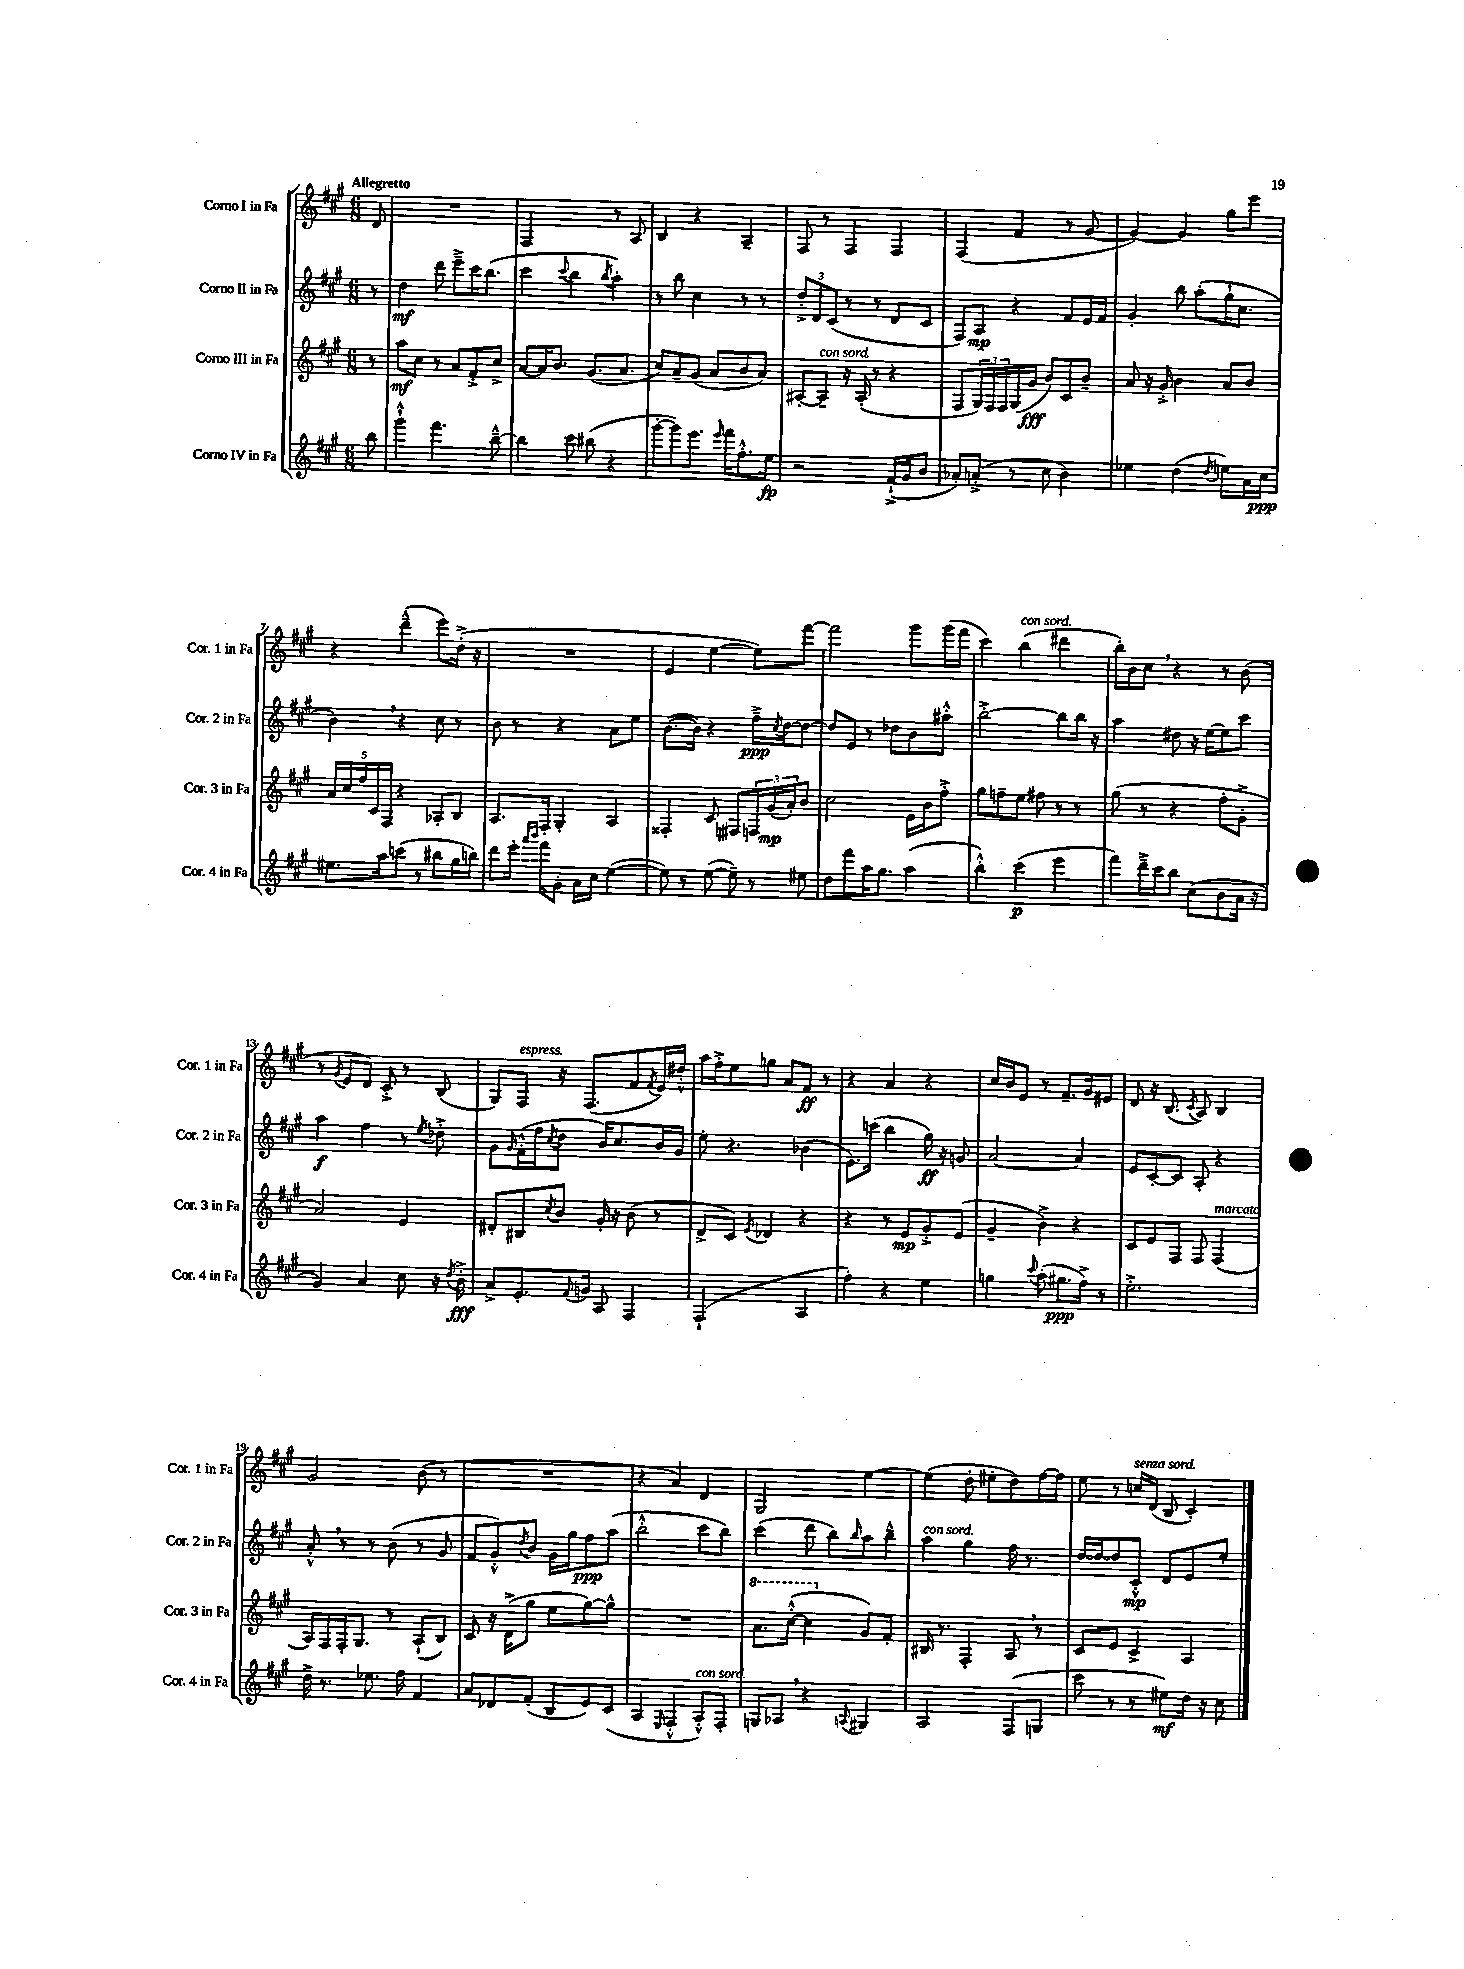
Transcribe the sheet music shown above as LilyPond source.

<<
\new StaffGroup <<
\new Staff = "s0" \with { instrumentName = "Corno I in Fa" shortInstrumentName = "Cor. 1 in Fa" } {
    \clef treble \key a \major \numericTimeSignature \time 6/8 \partial 8 \tempo "Allegretto"
    d'8 |
    R2. |
    fis2 r8 a8 |
    b4 r4 a4-- |
    fis8 r8 fis4 fis4 |
    fis4( fis'4 r8 gis'8~ |
    gis'4~) gis'4 gis''8 e'''8 |
    r4 d'''4---^( e'''8) d''16-.->( r16 |
    R2. |
    e'4 e''4~ e''8) fis'''8~ |
    fis'''2 gis'''8 gis'''16( fis'''16 |
    cis'''4) b''4^\markup { \italic "con sord." }( dis'''4 |
    b''16-.) b'16 cis''8 \breathe r4 r8 b'8( |
    r8 \acciaccatura { gis'8 } e'8 d'8) cis'8-.-> r8 b8( |
    gis8) fis8^\markup { \italic "espress." } r16 fis8.( fis'8 \acciaccatura { fis'8 } e'16) dis''16-.-^ |
    a''16 fis''16-.-> e''8 g''8 a'8 fis'8\ff r8 |
    r4 a'4 r4 |
    cis''16 b'16 e'8 r8 fis'8.-- gis'16 eis'8 |
    d'8 r16 b8.( \acciaccatura { cis'8 } a8) b4 |
    gis'2 b'8( r8 |
    R2. |
    r4 a'4) d'4 |
    gis2 e''4~ |
    e''4( d''8-. eis''8-. d''8) fis''16~ fis''16 |
    e''8 r8 c''16^\markup { \italic "senza sord." } d'16( b8 cis'4-.) \bar "|." |
}
\new Staff = "s1" \with { instrumentName = "Corno II in Fa" shortInstrumentName = "Cor. 2 in Fa" } {
    \clef treble \key a \major \numericTimeSignature \time 6/8 \partial 8
    r8 |
    d''4\mf d'''8 e'''8---> cis'''16 b''8.( |
    cis'''4 \appoggiatura { cis'''8 } b''4 \acciaccatura { b''8 } a''4-.) |
    r8 b''8 cis''4 r8 r8 |
    \tuplet 3/2 { d''8-.-> d'8 cis'8( } r8 r8 d'8 cis'8 |
    fis8) a8\mp r4 fis'8 e'16 fis'16 |
    gis'4-. b''8 a''8-.( gis''16-! cis''8. |
    b'4) \breathe r4 cis''8 r8 |
    b'8 r8 r4 a'8 e''8 |
    b'8.~( b'16) r4 fis''16--->\ppp \acciaccatura { cis''8 } d''16~ d''8~ |
    d''8 e'8 r8 des''8 b'8 ais''8-.-^ |
    b''2~-.-> b''8 b''16 r16 |
    a''4 dis''8 r16 e''16~ e''8 cis'''8 |
    a''4\f fis''4 r8 \acciaccatura { e''8 } des''8-.-> |
    gis'8 \grace { gis'16 } fis'16-.-^( fis''16 \acciaccatura { cis''8 } d''8 b'16) cis''8. b'16 gis'16 |
    e''8-. r4. bes'4( |
    e'8.) c'''16( b''4 gis''16\ff) r16 g'8 |
    a'2~ a'4 |
    e'8 cis'8~-. cis'8 a8-. r4 |
    a'8-.-^ \breathe r8 r8 b'8( r8 gis'8 |
    fis'8 gis'8-.-^) \acciaccatura { d''8 } b'8 gis'16 gis''16 fis''8\ppp a''8( |
    b''2-.-^ cis'''8 b''8) |
    cis'''4( d'''8 b''8) \grace { b''16 } a''8 b''8---^ |
    a''4^\markup { \italic "con sord." } gis''4 fis''16 r8. |
    d''16~ d''16~ d''8 cis'8-.-^\mp d'8 e'8 e''8-. \bar "|." |
}
\new Staff = "s2" \with { instrumentName = "Corno III in Fa" shortInstrumentName = "Cor. 3 in Fa" } {
    \clef treble \key a \major \numericTimeSignature \time 6/8 \partial 8
    r8 |
    a''8\mf cis''8 r8 a'8 fis'8-.-> cis''8-> |
    a'8~ a'16 b'8. gis'8.( a'8. |
    cis''8) a'8-- gis'8( a'8 b'8 a'8) |
    ais8~-. ais8--^\markup { \italic "con sord." } r16 ais16-.( r8 r4 |
    fis8 \tuplet 3/2 { gis16) fis16 fis16 } gis16( gis'16\fff b'8) cis'8 b'8-- |
    a'8 r16 gis'16-.-> b'4 a'8 b'8 |
    \tuplet 5/4 { a'16 cis''16 fis''16 cis'16 fis16 } r4 aes8-. b8 |
    a8. fis16-. gis4-. a4 |
    fisis4-. cis'8 fis8 \tuplet 3/2 { f16 gis'16\mp( a'16-.) } b'8 |
    cis''2 e'16 b'16 fis''8-.-> |
    gis''8 f''8-- e''8 fis''8 r8 r8 |
    gis''8( r8 r4 fis''8-. gis'8-.-> |
    a'2) e'4 |
    dis'8-. bis8 \acciaccatura { cis''8 } b'8 gis'16-. r16 b'8( r8 |
    d'8-> cis'8) \acciaccatura { e'8 } des'4 r4 |
    r4 r8 e'8\mp gis'8-.-> e'8( |
    gis'4-- b'4->) r4 |
    cis'8 e'8 fis8 fis8 fis4^\markup { \italic "marcato" }( |
    a16) fis16 fis16-. gis8. r8 a8-!( b8) |
    cis'8 r16 d'16->( gis''8 e''8 gis''8~) gis''8-^ |
    R2. |
    \ottava #1 a''8. cis'''16~-.-^( cis'''4 \ottava #0 gis'8) fis'8-. |
    bis16 r8. fis4-. a8 \breathe r8 |
    cis'8 e'8 cis'4-> a4 \bar "|." |
}
\new Staff = "s3" \with { instrumentName = "Corno IV in Fa" shortInstrumentName = "Cor. 4 in Fa" } {
    \clef treble \key a \major \numericTimeSignature \time 6/8 \partial 8
    b''8 |
    gis'''4-!-^ fis'''4. b''8~---^ |
    b''4 cis'''8 bis''8( r4 |
    gis'''8~-. gis'''8) e'''8. \grace { e'''16 } fis'''16 fis''8.-.-^ e''16\fp |
    r2 fis'16-!->( gis'16 b'8 |
    aes'8-.) a'8-.->( r8 cis''8 b'4) |
    ees''4 d''4( \acciaccatura { d''8 } e''8) a'16 cis''16\ppp |
    eis''8. a''16 c'''8( r8 bis''8 gis''16 b''16) |
    d'''8 e'''16-. \grace { a'''16 b'''16 } fis'''16 gis'8-. a'16 cis''16 e''4~( |
    e''8) r8 e''8~( e''8--) r8 eis''8 |
    d''8 fis'''8 a''16 gis''8. a''4( |
    b''4-.-^) cis'''4\p( e'''4 |
    fis'''8) d'''16---> cis'''16 b''8 cis''8( b'8 a'16 r16 |
    gis'4) a'4 cis''8 r16 \acciaccatura { d''8 } b'16-.->\fff |
    a'8-> e'8.-. \appoggiatura { fis'8 } g'16 a8 fis4 |
    fis2-!( a4 |
    fis''4-.) r4 e''4 |
    g''4 \appoggiatura { cis'''8 } a''8-.( gis''8.\ppp fis''16->) r8 |
    e''2.-.-> |
    d''16-> r8. ees''8. fis''16 fis'4 |
    a'8 des'8 fis'8-.( b8 e'8) cis'8( |
    a4 \grace { e16 } fis4-.-^ a8-.-^^\markup { \italic "con sord." }) fis8-. |
    g8 aes8 \breathe r4 \appoggiatura { a8 } gis4 |
    a2 fis8( g8 |
    cis'''8 r8 r8 eis''8\mf) d''16 r16 cis''8 \bar "|." |
}
>>
>>
